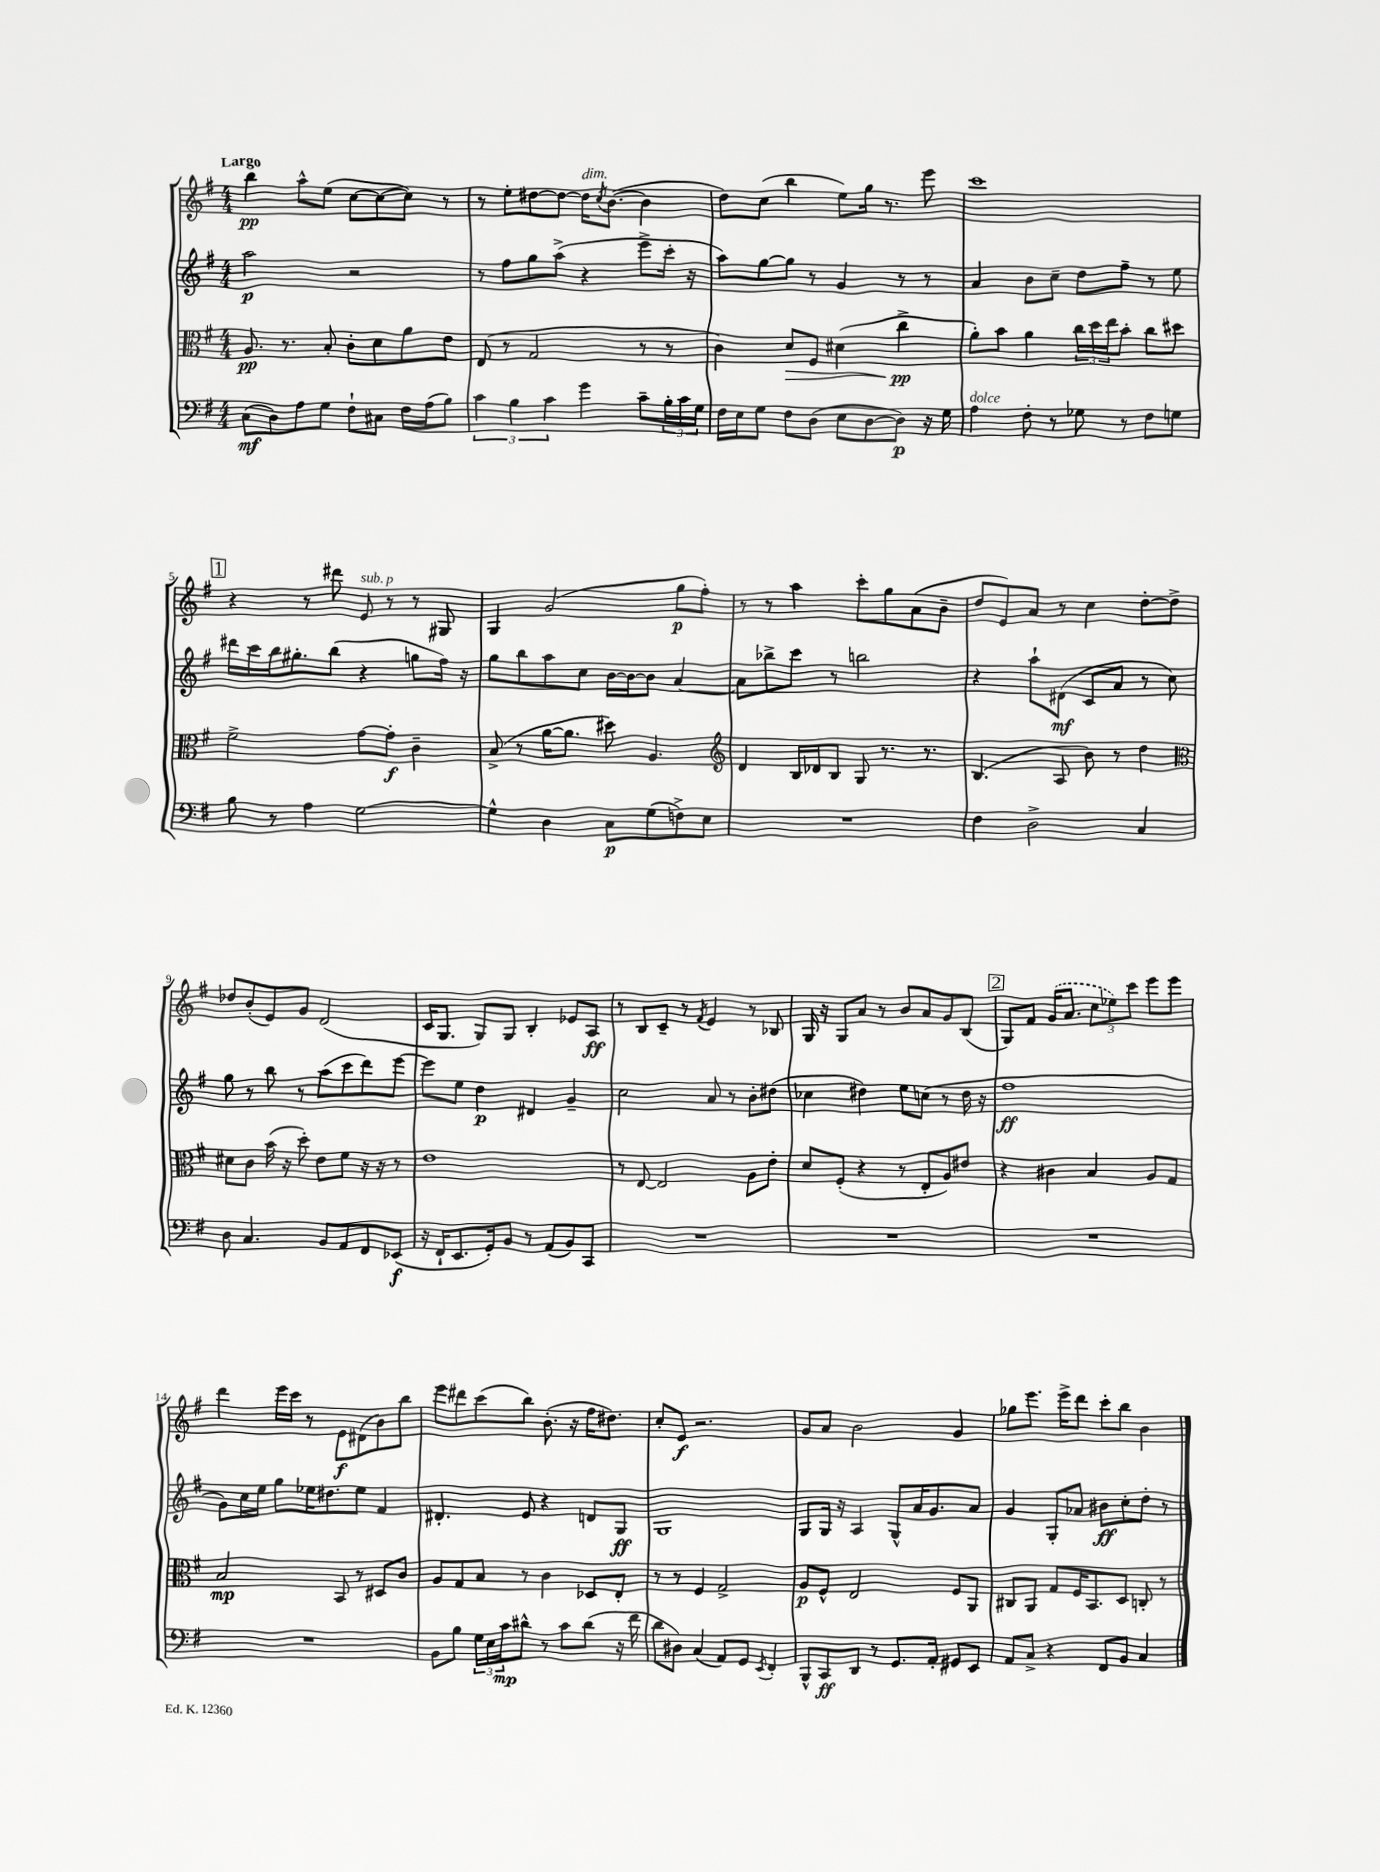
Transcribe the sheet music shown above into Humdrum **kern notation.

**kern	**dynam	**kern	**dynam	**kern	**dynam	**kern	**dynam
*part4	*part4	*part3	*part3	*part2	*part2	*part1	*part1
*staff4	*staff4	*staff3	*staff3	*staff2	*staff2	*staff1	*staff1
*clefF4	*	*clefC3	*	*clefG2	*	*clefG2	*
*k[f#]	*	*k[f#]	*	*k[f#]	*	*k[f#]	*
*M4/4	*	*M4/4	*	*M4/4	*	*M4/4	*
=1	=1	=1	=1	=1	=1	=1	=1
!	!	!	!	!	!	!LO:TX:a:B:t=Largo	!
(8C\L	mf	8.A/	pp	2aa\	p	4bb\	pp
8D\)	.	.	.	.	.	.	.
.	.	8.r	.	.	.	.	.
8A\	.	.	.	.	.	8aa^^\L	.
8G\J	.	8B'/	.	.	.	(8ee\J	.
8F#`\L	.	8c'\L	.	2r	.	[8cc\L	.
8C#X\J	.	8d\	.	.	.	8cc\_	.
16F#\LL	.	8a\	.	.	.	8cc\J])	.
(16A\J	.	.	.	.	.	.	.
8B\J)	.	8e\J	.	.	.	8r	.
=2	=2	=2	=2	=2	=2	=2	=2
6c\	.	(8E/	.	8r	.	8r	.
.	.	8r	.	8ff#\L	.	8ee'\L	.
6B\	.	.	.	.	.	.	.
.	.	2G/	.	8gg\	.	[8dd#X\	.
6c\	.	.	.	.	.	.	.
.	.	.	.	(8aa^\J	.	8dd#\J_	.
!	!	!	!	!	!	!LO:TX:a:i:t=dim.	!
4g\	.	.	.	4r	.	16dd#\KL]	.
.	.	.	.	.	.	8qcc/	.
.	.	.	.	.	.	([8.b\J	.
8c~\L	.	8r	.	8eee^\L	.	4b\]	.
24B'\L	.	8r	.	16ccc'\Jk	.	.	.
24c\	.	.	.	.	.	.	.
.	.	.	.	16r	.	.	.
24G\JJ	.	.	.	.	.	.	.
=3	=3	=3	=3	=3	=3	=3	=3
16F#\LL	.	4c\)	.	8aa\L)	.	8dd\L)	.
16E\J	.	.	.	.	.	.	.
8G\J	.	.	.	[8gg\	.	(8cc\J	.
!	!	!	!LO:HP:b	!	!	!	!
8F#\L	.	8d/L	>	8gg\J]	.	4bb\	.
(8D\J	.	8F#/J	.	8r	.	.	.
8E\L	.	(4d#X\	.	4g/	.	8ee\L)	.
[8D\	.	.	.	.	.	16gg\Jk	.
.	.	.	.	.	.	8.r	.
8D\J])	p	4cc^\	pp	8r	.	.	.
16r	.	.	.	8r	.	8eee\	.
16G\	.	.	.	.	.	.	.
.	.	.	]	.	.	.	.
=4	=4	=4	=4	=4	=4	=4	=4
!LO:TX:a:i:t=dolce	!	!	!	!	!	!	!
4A\	.	8a'\L)	.	4a/	.	1ccc	.
.	.	8b\J	.	.	.	.	.
8F#'\	.	4a\	.	8b\L	.	.	.
8r	.	.	.	8cc~\J	.	.	.
8G-X\	.	24cc\LL	.	8dd\L	.	.	.
.	.	24dd\	.	.	.	.	.
.	.	24ee\J	.	.	.	.	.
8r	.	8b'\J	.	8ff#~\J	.	.	.
8F#\L	.	8cc\L	.	8r	.	.	.
8Gn\J	.	8dd#X\J	.	8ee\	.	.	.
!!LO:LB:g=z
!!LO:REH:place=s1:t=1
=5	=5	=5	=5	=5	=5	=5	=5
8B\	.	2f#^\	.	16ddd#X\LL	.	4r	.
.	.	.	.	16ccc\	.	.	.
8r	.	.	.	16bb\J	.	.	.
.	.	.	.	8.gg#X'\	.	.	.
4A\	.	.	.	.	.	8r	.
.	.	.	.	(8bb\J	.	8ddd#X\	.
!	!	!	!	!	!	!LO:TX:a:i:t=sub. p	!
[2G\	.	[8g\L	.	4r	.	8e/	.
.	.	8g'\J]	f	.	.	8r	.
.	.	4c~\	.	8ggn\L	.	8r	.
.	.	.	.	16ff#\Jk)	.	8G#X/	.
.	.	.	.	16r	.	.	.
=6	=6	=6	=6	=6	=6	=6	=6
4G^^\]	.	(8B^/	.	8gg\L	.	4G/	.
.	.	8r	.	8bb\	.	.	.
4D\	.	[16a\KL	.	8aa\	.	(2g/	.
.	.	8.a\J]	.	.	.	.	.
.	.	.	.	8cc\J	.	.	.
8C\L	p	8dd#X\)	.	[16b\LL	.	.	.
.	.	.	.	16b\J_	.	.	.
(8G\	.	4.A/	.	8b\J]	.	.	.
8Fn^\)	.	.	.	[4a/	.	8gg\L	p
8E\J	.	.	.	.	.	8ff#'\J)	.
=7	=7	=7	=7	=7	=7	=7	=7
*	*	*clefG2	*	*	*	*	*
1r	.	4d/	.	8a\L]	.	8r	.
.	.	.	.	8bb-X^\	.	8r	.
.	.	16B/LL	.	8ccc\J	.	4aa\	.
.	.	16d-X/J	.	.	.	.	.
.	.	8B/J	.	8r	.	.	.
.	.	8G/	.	2bbn\	.	8ccc'\L	.
.	.	8.r	.	.	.	8gg\	.
.	.	.	.	.	.	(8a\	.
.	.	8.r	.	.	.	.	.
.	.	.	.	.	.	8b~\J	.
=8	=8	=8	=8	=8	=8	=8	=8
4F#\	.	(4.B/	.	4r	.	8dd/L	.
.	.	.	.	.	.	8e/)	.
2D^\	.	.	.	8aa`\L	.	8a/J	.
.	.	8A/	.	(8d#X\J	mf	8r	.
.	.	8b\)	.	8c/L	.	4cc\	.
.	.	8r	.	8a/J	.	.	.
4C/	.	4dd\	.	8r	.	[8dd'\L	.
.	.	.	.	8cc\)	.	8dd^\J]	.
!!LO:LB:g=z
=9	=9	=9	=9	=9	=9	=9	=9
*	*	*clefC3	*	*	*	*	*
8D\	.	8d#X\L	.	8gg\	.	8dd-X/L	.
4.C/	.	8c\J	.	8r	.	(8b'/	.
.	.	(16b\	.	8bb\	.	8e/)	.
.	.	16r	.	.	.	.	.
.	.	8dd'\)	.	8r	.	8g/J	.
8BB/L	.	8e\L	.	(8aa\L	.	(2d/	.
8AA/	.	8f#\J	.	8ccc\	.	.	.
8FF#/	.	16r	.	8ddd\)	.	.	.
.	.	16r	.	.	.	.	.
(8EE-X/J	f	8r	.	[8eee\J	.	.	.
=10	=10	=10	=10	=10	=10	=10	=10
16r	.	1e	.	8eee\L]	.	16c/KL	.
16FF#`/KL	.	.	.	.	.	8.G/J	.
8.EE/	.	.	.	8ee\J	.	.	.
.	.	.	.	4dd\	p	8G/L)	.
16GG'/k)	.	.	.	.	.	.	.
8BB/J	.	.	.	.	.	8G/J	.
8r	.	.	.	4d#X/	.	4B'/	.
(8AA/L	.	.	.	.	.	.	.
8BB/)	.	.	.	4g~/	.	8e-X/L	.
8CC/J	.	.	.	.	.	8A/J	ff
=11	=11	=11	=11	=11	=11	=11	=11
1r	.	8r	.	2cc\	.	8r	.
.	.	[8E/	.	.	.	8B/L	.
.	.	2E/]	.	.	.	8c~/J	.
.	.	.	.	.	.	8r	.
.	.	.	.	.	.	8qf#/	.
.	.	.	.	8a/	.	4e/	.
.	.	.	.	8r	.	.	.
.	.	8A\L	.	8b'\L	.	8r	.
.	.	8e'\J	.	(8dd#X\J	.	8B-X/	.
=12	=12	=12	=12	=12	=12	=12	=12
1r	.	8d/L	.	4cc-X\	.	16G/	.
.	.	.	.	.	.	16r	.
.	.	(8F#'/J	.	.	.	8G/L	.
.	.	4r	.	4dd#X\)	.	8a/J	.
.	.	.	.	.	.	8r	.
.	.	8r	.	8ee\L	.	8b/L	.
.	.	8E'/L	.	(8ccn\J	.	8a/	.
.	.	8A/)	.	8r	.	8g/	.
.	.	8e#X/J	.	16dd#\	.	(8B/J	.
.	.	.	.	16r	.	.	.
!!LO:REH:place=s1:t=2
=13	=13	=13	=13	=13	=13	=13	=13
1r	.	4r	.	1ff#	ff	8G/L)	.
.	.	.	.	.	.	8f#/J	.
.	.	4c#X\	.	.	.	(16g/KL	.
.	.	.	.	.	.	8.a/J	.
.	.	4B/	.	.	.	12cc\L	.
.	.	.	.	.	.	12ee-X\)	.
.	.	.	.	.	.	12ccc\J	.
.	.	8A/L	.	.	.	8eee\L	.
.	.	8G/J	.	.	.	8eee\J	.
!!LO:LB:g=z
=14	=14	=14	=14	=14	=14	=14	=14
1r	.	2B/	mp	8g\L)	.	4ddd\	.
.	.	.	.	16cc\L	.	.	.
.	.	.	.	16ee\JJ	.	.	.
.	.	.	.	8gg\L	.	16eee\LL	.
.	.	.	.	.	.	16ccc\JJ	.
.	.	.	.	16ee-X\K	.	8r	.
.	.	.	.	8.dd#X\	.	.	.
.	.	8BB/	.	.	.	8e\L	f
.	.	8r	.	8ee-\J	.	(8d#X\	.
.	.	8D#X/L	.	4f#/	.	8b\)	.
.	.	8c/J	.	.	.	8bb\J	.
=15	=15	=15	=15	=15	=15	=15	=15
8BB\L	.	8A/L	.	4.d#X'/	.	8eee\L	.
8B\J	.	8G/	.	.	.	8ddd#X\	.
24G\LL	.	8B/J	.	.	.	(8ccc\	.
24E\	.	.	.	.	.	.	.
24c\J	mp	.	.	.	.	.	.
8d#X^^\J	.	8r	.	8e/	.	8bb\J)	.
8r	.	4c\	.	4r	.	(8.b'\	.
8c\L	.	.	.	.	.	.	.
.	.	.	.	.	.	16r	.
(8d#\J	.	8D-X/L	.	8dn/L	.	16ff#\KL	.
.	.	.	.	.	.	8.dd#X\J)	.
16r	.	8E'/J	.	8G/J	ff	.	.
16f#\	.	.	.	.	.	.	.
=16	=16	=16	=16	=16	=16	=16	=16
8d\L	.	8r	.	1G	.	8cc'/L	.
8D#X\J)	.	8r	.	.	.	8e/J	f
(4C/	.	4F#/	.	.	.	2.r	.
8AA/L)	.	2G^/	.	.	.	.	.
8GG/J	.	.	.	.	.	.	.
8qEE/	.	.	.	.	.	.	.
4FF#'/	.	.	.	.	.	.	.
=17	=17	=17	=17	=17	=17	=17	=17
8BBB^^/L	.	8A/L	p	8G/L	.	8g/L	.
8CC/	ff	8F#^^/J	.	16G/Jk	.	8a/J	.
.	.	.	.	16r	.	.	.
8DD/J	.	2E/	.	4A/	.	2b\	.
8r	.	.	.	.	.	.	.
8.GG/L	.	.	.	8G^^/L	.	.	.
.	.	.	.	16a/K	.	.	.
16AA'/Jk	.	.	.	8.g/	.	.	.
8GG#X/L	.	8F#/L	.	.	.	4g/	.
8EE/J	.	8AA/J	.	8a/J	.	.	.
=18	=18	=18	=18	=18	=18	=18	=18
8AA/L	.	8C#X/L	.	4g/	.	8gg-X\L	.
8C^/J	.	8AA/J	.	.	.	8.eee\J	.
4r	.	8G/L	.	8G'/L	.	.	.
.	.	.	.	.	.	16eee^\KL	.
.	.	16F#/K	.	8a-X/J	.	8ddd\J	.
.	.	8.BB/	.	.	.	.	.
8FF#/L	.	.	.	8b#X\L	ff	8ccc'\L	.
8BB/J	.	8D/J	.	8cc'\	.	8bb\J	.
4C/	.	8Cn'/	.	8dd'\J	.	4b\	.
.	.	8r	.	8r	.	.	.
==	==	==	==	==	==	==	==
*-	*-	*-	*-	*-	*-	*-	*-
